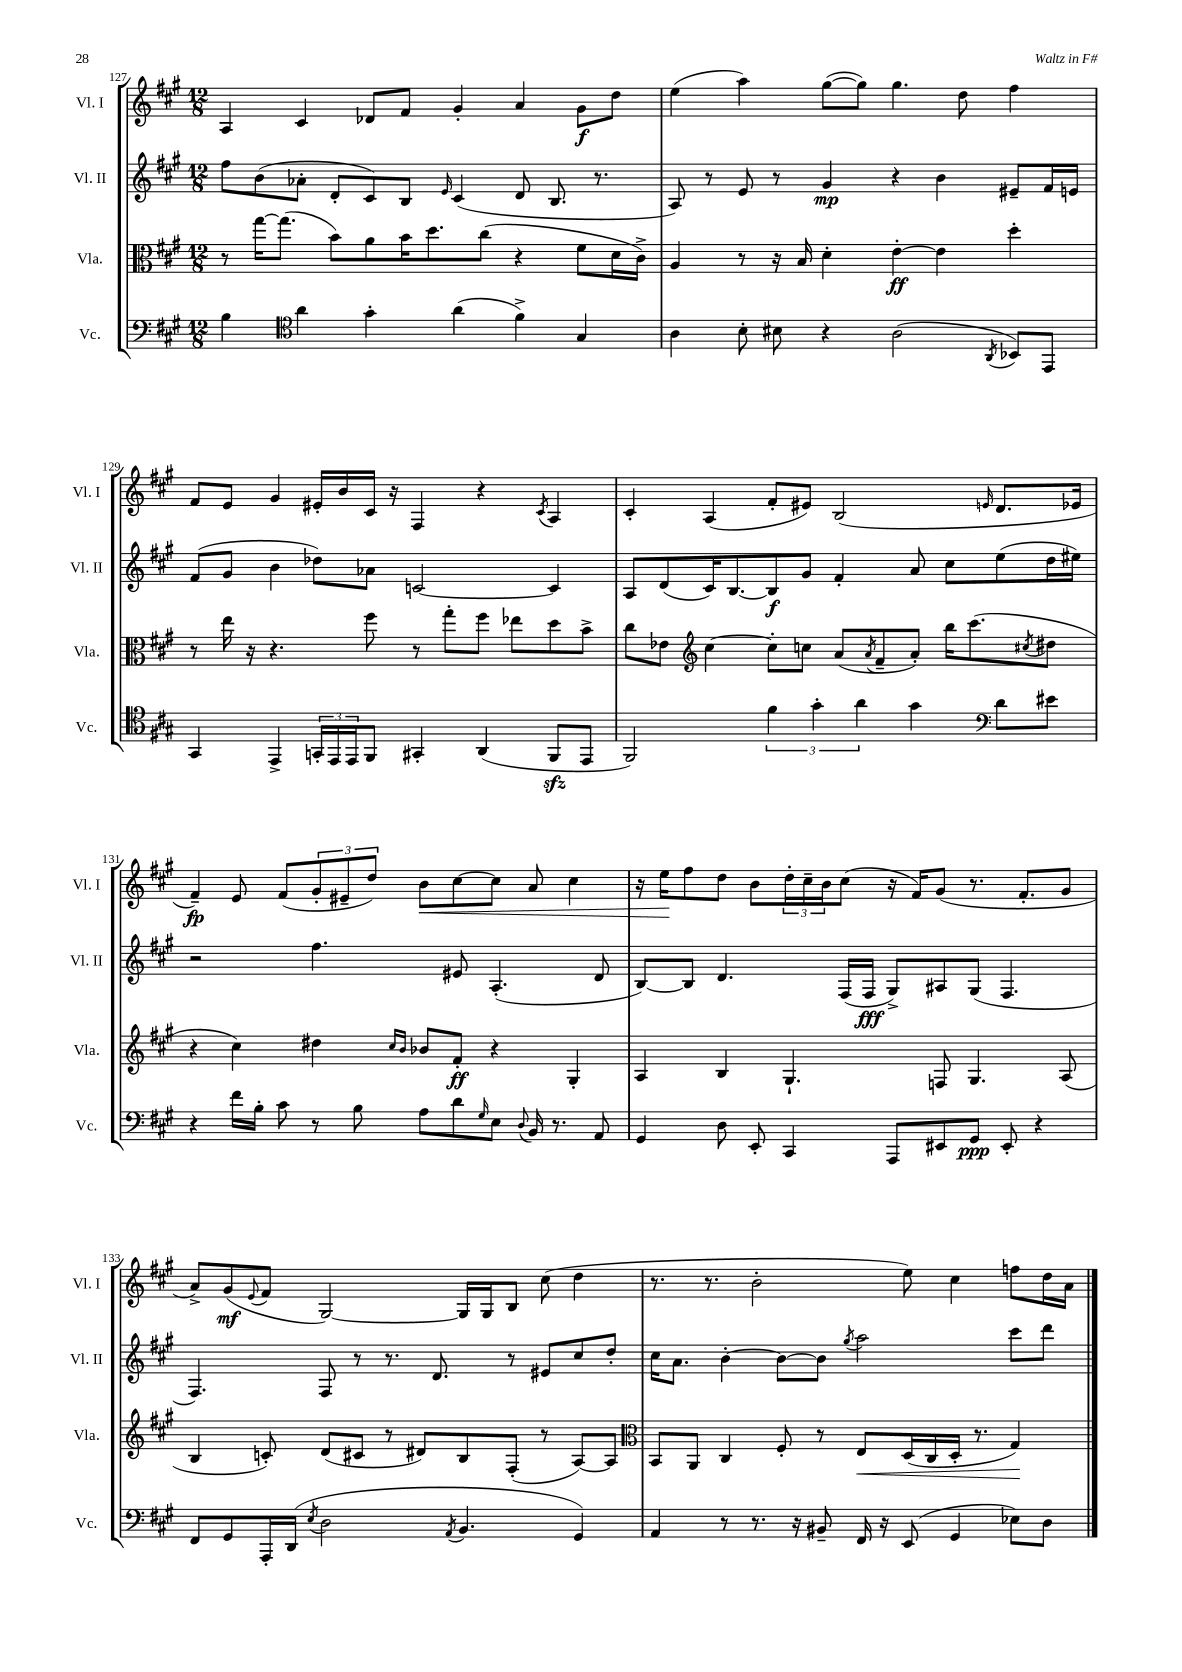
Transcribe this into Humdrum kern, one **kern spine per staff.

**kern	**kern	**kern	**kern
*staff4	*staff3	*staff2	*staff1
*clefF4	*clefC3	*clefG2	*clefG2
*k[f#c#g#]	*k[f#c#g#]	*k[f#c#g#]	*k[f#c#g#]
*M12/8	*M12/8	*M12/8	*M12/8
4B	8r	8ff#	4A
.	[16gg#	(8b	.
.	(8.gg#]	.	.
*clefC4	*	*	*
4a	.	8a-'	4c#
.	8b)	8d'	.
4g#'	8a	8c#)	8d-
.	16b	8B	8f#
.	8.dd	.	.
.	.	16qqe	.
(4a	.	(4c#	4g#'
.	(8cc#	.	.
4f#^)	4r	8d	4a
.	.	8.B	.
4G#	8f#	.	8g#
.	.	8.r	.
.	16d	.	8dd
.	16c#^)	.	.
=	=	=	=
4A	4A	8A)	(4ee
.	.	8r	.
8B'	8r	8e	4aa)
8B#	16r	8r	.
.	16B	.	.
4r	4d'	4g#	([8gg#
.	.	.	8gg#])
(2A	[4e'	4r	4.gg#
.	4e]	4b	.
.	.	.	8dd
8qAA	.	.	.
8BB-)	4dd'	8e#~	4ff#
8EE	.	16f#	.
.	.	16e	.
=	=	=	=
4GG#	8r	(8f#	8f#
.	16ee	8g#	8e
.	16r	.	.
4EE^	4.r	4b	4g#
24GG'	.	8dd-)	16e#'
24EE	.	.	.
.	.	.	16b
24EE	.	.	.
8FF#	8ff#	8a-	16c#
.	.	.	16r
4GG#'	8r	[2c	4F#
.	8gg#'	.	.
(4AA	8ff#	.	4r
.	8ee-	.	.
.	.	.	8qc#
8FF#	8dd	4c]	4A
8EE	8b^	.	.
=	=	=	=
2FF#)	8cc#	8A	4c#'
.	8e-	(8d	.
*	*clefG2	*	*
.	[4cc#	16c#)	(4A
.	.	[8.B	.
6f#	8cc#']	8B]	8f#'
.	8cc	8g#	8e#)
6g#'	.	.	.
.	(8a	4f#'	(2B
6a	.	.	.
.	8qa	.	.
.	8f#~	.	.
4g#	8a')	8a	.
.	16bb	8cc#	.
.	(8.ccc#	.	.
*clefF4	*	*	*
.	.	.	16qqe
8d	.	(8ee	8.d
.	8qcc#	.	.
8e#	8dd#	16dd	.
.	.	16ee#)	16e-
=	=	=	=
4r	4r	2r	4f#~)
16f#	4cc#)	.	8e
16B'	.	.	.
8c#	.	.	(8f#
8r	4dd#	4.ff#	12g#'
.	.	.	12e#~
8B	.	.	.
.	.	.	12dd)
.	16qqcc#	.	.
.	16qqb	.	.
8A	8b-	.	8b
8d	8f#'	8e#	[8cc#
16qqG#	.	.	.
8E	4r	(4.A'	8cc#]
8qqD	.	.	.
16BB	.	.	8a
8.r	.	.	.
.	4G#'	.	4cc#
8AA	.	8d	.
=	=	=	=
4GG#	4A	[8B)	16r
.	.	.	16ee
.	.	8B]	8ff#
8D	4B	4.d	8dd
8EE'	.	.	8b
4CC#	4.G#`	.	24dd'
.	.	.	24cc#~
.	.	.	24b
.	.	(16F#	(8cc#
.	.	16F#	.
8AAA	.	8G#^)	16r
.	.	.	16f#)
8EE#	8F	8A#	(8g#
8GG#	4.G#	(8G#	8.r
8EE#'	.	4.F#	.
.	.	.	8.f#'
4r	.	.	.
.	(8A	.	8g#
=	=	=	=
8FF#	4B	4.F#)	8a^)
8GG#	.	.	(8g#
.	.	.	8qqe
16AAA'	8c')	.	8f#
(16DD	.	.	.
8qE	.	.	.
2D	(8d	8F#	[2G#)
.	8c#	8r	.
.	8r	8.r	.
.	8d#)	.	.
.	.	8.d	.
8qAA	.	.	.
4.BB	8B	.	16G#]
.	.	.	16G#
.	(8F#'	8r	8B
.	8r	8e#	(8cc#
4GG#)	[8A)	8cc#	4dd
.	8A]	8dd'	.
=	=	=	=
*	*clefC3	*	*
4AA	8BB	16cc#	8.r
.	.	8.a	.
.	8AA	.	.
.	.	.	8.r
8r	4C#	[4b'	.
8.r	.	.	2b'
.	8F#'	8b_	.
16r	.	.	.
8BB#~	8r	8b]	.
.	.	8qgg#	.
16FF#	8E	2aa	.
16r	.	.	.
(8EE	(16D	.	8ee)
.	16C#	.	.
4GG#	16D'	.	4cc#
.	8.r	.	.
8E-)	4G#)	8ccc#	8ff
8D	.	8ddd	16dd
.	.	.	16a
==	==	==	==
*-	*-	*-	*-
